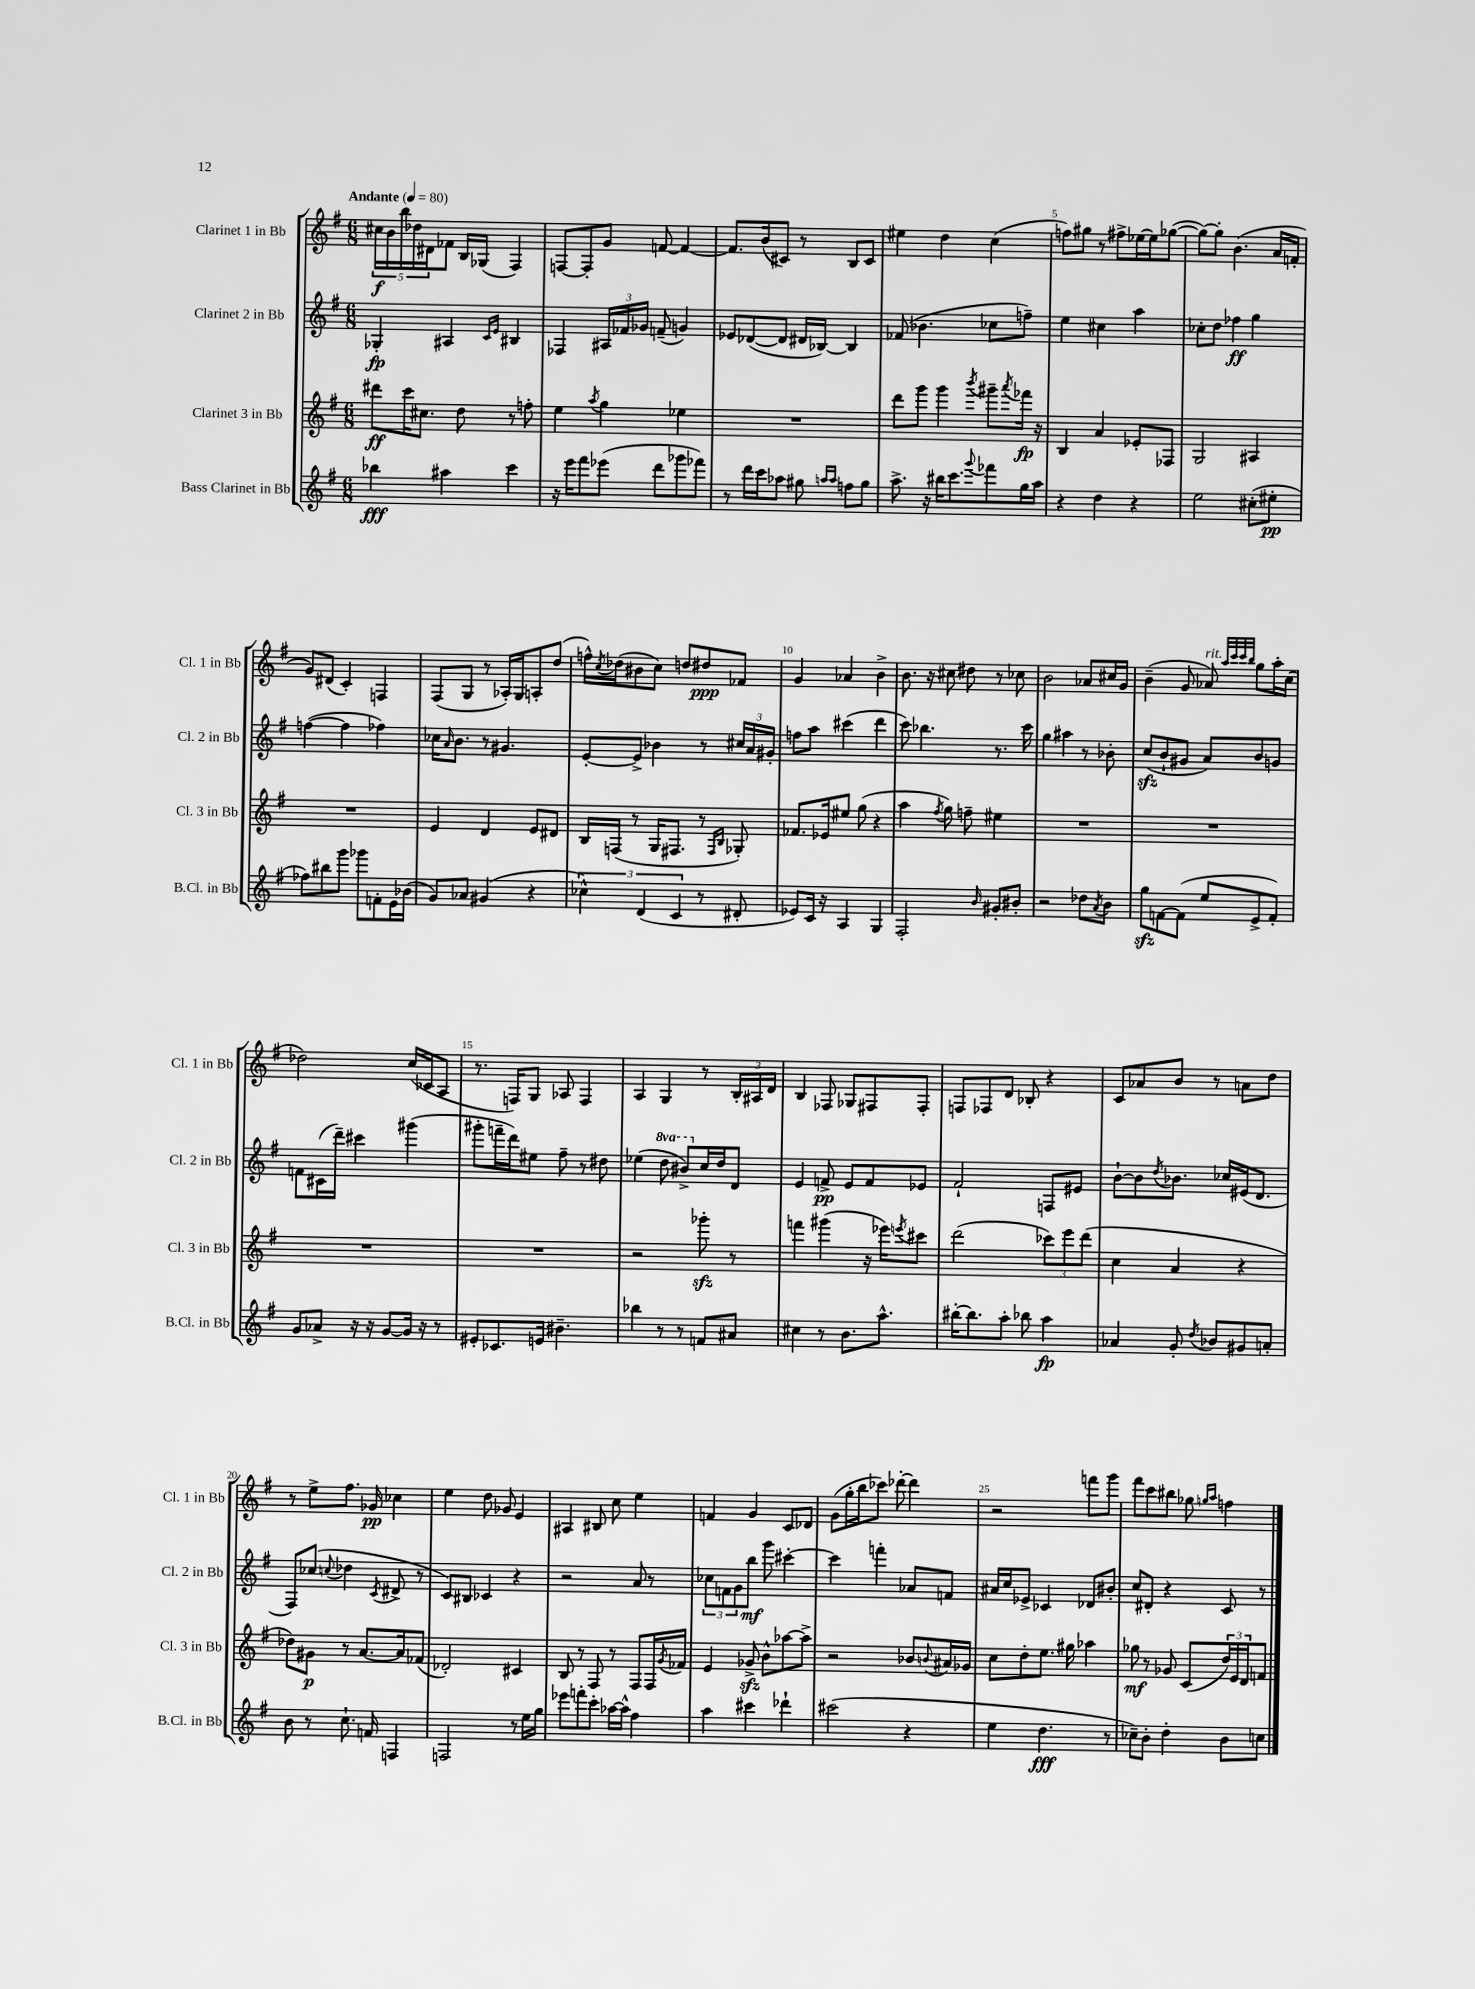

**kern	**kern	**kern	**kern
*staff4	*staff3	*staff2	*staff1
*clefG2	*clefG2	*clefG2	*clefG2
*k[f#]	*k[f#]	*k[f#]	*k[f#]
*M6/8	*M6/8	*M6/8	*M6/8
*MM80	*MM80	*MM80	*MM80
4bb-	8ddd#	4G-'	20cc#
.	.	.	20b
.	.	.	20bb
.	16ccc	.	.
.	.	.	20dd-
.	8.cc#	.	.
.	.	.	20d#
4aa#	.	4A#	8f-
.	8dd	.	16B
.	.	.	(16G-
.	.	16qqc	.
.	.	16qqe	.
4ccc	8r	4B#	4F#)
.	8ff'	.	.
=	=	=	=
16r	4ee	4F-	[8F
16eee	.	.	.
8fff#	.	.	8F']
.	8qaa	.	.
(8eee-	4gg	24A#	8g
.	.	24f-	.
.	.	24g-	.
8ddd	.	(8f~	[8f
8ggg-	4ee-	4g)	4f_
8fff-)	.	.	.
=	=	=	=
8r	2.r	8e-	8.f]
16ddd	.	([8d-	.
16ccc	.	.	(16b
8aa-	.	8d-]	8c#)
8gg#	.	16d#	8r
.	.	[16B-)	.
16qqaa	.	.	.
16qqaa	.	.	.
8ff	.	4B-]	8B
8gg#	.	.	8c#
=	=	=	=
8.aa^	8ddd	(8f-	4ee#
.	8ggg	4.b-	.
16r	.	.	.
16bb#	4ggg	.	4dd
8.ccc	.	.	.
8qqggg	8qbbb	.	.
8fff-	8ggg#~	8cc-	(4cc
.	8qaaa	.	.
16gg	16fff-	8ff~)	.
16aa	16r	.	.
=	=	=	=
4r	4B	4ee	8ff)
.	.	.	8gg#
4dd	4a	4cc#	8r
.	.	.	8ff#^
4r	8e-'	4aa	[16ee-
.	.	.	16ee-]
.	8F-	.	([8gg-
=	=	=	=
2ee	2G	8cc-'	8gg-_)
.	.	8dd	8gg-']
.	.	4ff-	(4.b
(8cc#'	4A#	4gg	.
8ee#'	.	.	16a
.	.	.	16f'
=	=	=	=
8ff-)	2.r	([4ff	8g)
8bb#	.	.	(8d#
8ggg	.	4ff]	4c')
8ggg-	.	.	.
8f'	.	4ff-)	4F
16e	.	.	.
(16b-	.	.	.
=	=	=	=
8g)	4e	16cc-	(8F#
.	.	16qqa	.
.	.	8.b	.
8a-	.	.	8G
(4g#	4d	8r	8r
.	.	4.g#	16A-')
.	.	.	16G
4r	8e	.	8A'
.	8d#	.	(8dd
=	=	=	=
6cc-^^)	16B	[8e'	16ff^^)
.	.	.	8qcc
.	(16F	.	(16dd-
.	8r	8e^]	8b#
(6d	.	.	.
.	16G	4b-	8cc)
.	8.F#	.	.
6c	.	.	.
.	.	.	8dd
8r	8r	8r	8dd#
.	16qqF#	.	.
.	16qqB	.	.
8d#'	8G-')	24cc#	8f-
.	.	24a	.
.	.	24g#'	.
=	=	=	=
8e-)	8.f-	8ff	4g
16c	.	8aa	.
16r	16e-	.	.
4A	8ee#	(4ccc#	4a-
.	(8gg	.	.
4G	4r	4ddd	4b^
=	=	=	=
2F#'	4aa	8ccc)	8.b
.	.	4.bb-	.
.	.	.	16r
.	8qff#	.	.
.	8gg)	.	8cc#
.	8ff~	.	8dd#
16qqb	.	.	.
8g#'	4ee#	8.r	8r
8b#'	.	.	8cc-
.	.	16ccc	.
=	=	=	=
2r	2.r	4gg	2b
.	.	4aa#	.
8dd-	.	8r	8a-
8qa	.	.	.
8b	.	8b-'	16cc#
.	.	.	16g
=	=	=	=
8gg	2.r	(8cc	(4b~
[8f	.	8b`	.
(8f]	.	8g#	8g
8ee	.	8a)	8a-)
.	.	.	32qqaa
.	.	.	32qqccc
.	.	.	32qqccc
.	.	.	32qqbb
8e^	.	8b	8gg
8f')	.	8g	16aa'
.	.	.	(16cc
=	=	=	=
8g	2.r	8f	2dd-)
8a-^	.	(16c#	.
.	.	16ddd~)	.
16r	.	4ccc#	.
16r	.	.	.
[8g	.	.	.
16g]	.	(4ggg#	(16cc
16r	.	.	16c-
8r	.	.	8A
=	=	=	=
8e#'	2.r	8ggg#'	8.r
8.c-	.	16fff~	.
.	.	16ddd)	16F)
.	.	8ee#	8G
16e	.	.	.
4.b#~	.	8ff#~	8A-
.	.	8r	4F
.	.	8dd#	.
=	=	=	=
4bb-	2r	(4ee-	4A
8r	.	8ddd	4G
8r	.	8bb#^)	.
8f	8ggg-'	16cc	8r
.	.	16dd	.
8a#	8r	8d	24B'
.	.	.	24A#
.	.	.	24d
=	=	=	=
4cc#	4fff	4e	4B
8r	(4ggg#	8f^	8F-
8.b	.	8e	8G-
.	16r	8f	8F#
8.aa^^	16eee-)	.	.
.	8qeee	.	.
.	8ccc#	8e-	8F#'
=	=	=	=
[16bb#'	(2ddd	2f#`	8F
8.bb#]	.	.	.
.	.	.	8F-
8aa'	.	.	8d
8bb-	.	.	8B-'
4aa	12ccc-)	8F	4r
.	12eee	.	.
.	.	8e#	.
.	(12ddd	.	.
=	=	=	=
4a-	4cc	[8b`	8c
.	.	8b]	8a-
.	.	8qdd	.
8g'	4a	8.b-	8b
8qdd	.	.	.
8b-	.	.	8r
.	.	16cc-	.
8g#	4r	(16e#	8a
.	.	8.d	.
8a'	.	.	8dd
=	=	=	=
8b	8dd-)	8F#)	8r
8r	8g#	(8cc-	8ee^
.	.	8qqcc	.
8.cc`	8r	4dd-	8.ff#
.	[8.a	.	.
16f	.	.	16g-
.	.	8qc	.
4F	.	8d#^	4cc-
.	16a]	.	.
.	(8f-	8r	.
=	=	=	=
2F	2d-')	8c)	4ee
.	.	8B#	.
.	.	4c-	8dd
.	.	.	8g-
8r	4c#	4r	4e
16ee	.	.	.
16gg	.	.	.
=	=	=	=
8eee-	8B	2r	4A#
8fff'	8r	.	.
8ccc'	8F#	.	8B#
[16aa-	8r	.	8cc
16aa-^^]	.	.	.
4ff#	8F#	8a	4ee
.	16F#	8r	.
.	8qg	.	.
.	16f-	.	.
=	=	=	=
4aa	4e	12cc-	4f
.	.	12f	.
.	.	12g	.
4ccc#	8g-^	8bb	4g
.	8b^^	8ggg	.
4ddd-`	[8aa-	[4ccc#'	8c
.	8aa-^]	.	8d-
=	=	=	=
(2ccc#	2r	4ccc#]	(8g
.	.	.	16gg'
.	.	.	16bb
.	.	4fff'	8ccc-)
.	.	.	[8ddd-'
4r	8b-	8a-	4ddd-]
.	8qqb	.	.
.	16a#	8f	.
.	16g-	.	.
=	=	=	=
4ee	8cc	16a#	2r
.	.	16cc	.
.	8dd'	8e-^	.
4.dd	8.ee	4c-	.
.	16gg#	.	.
.	4aa-	8d-	8fff
8r	.	8b#'	8ggg
=	=	=	=
8cc-~)	8gg-	8cc	8fff#
8b'	8r	8d#'	8ccc
4dd'	8g-	4r	8bb#
.	(8c	.	8gg-
.	.	.	16qqgg
.	.	.	16qqaa
8b	24dd)	8c	4ff
.	24e	.	.
.	24d	.	.
8cc	8f	8r	.
==	==	==	==
*-	*-	*-	*-
